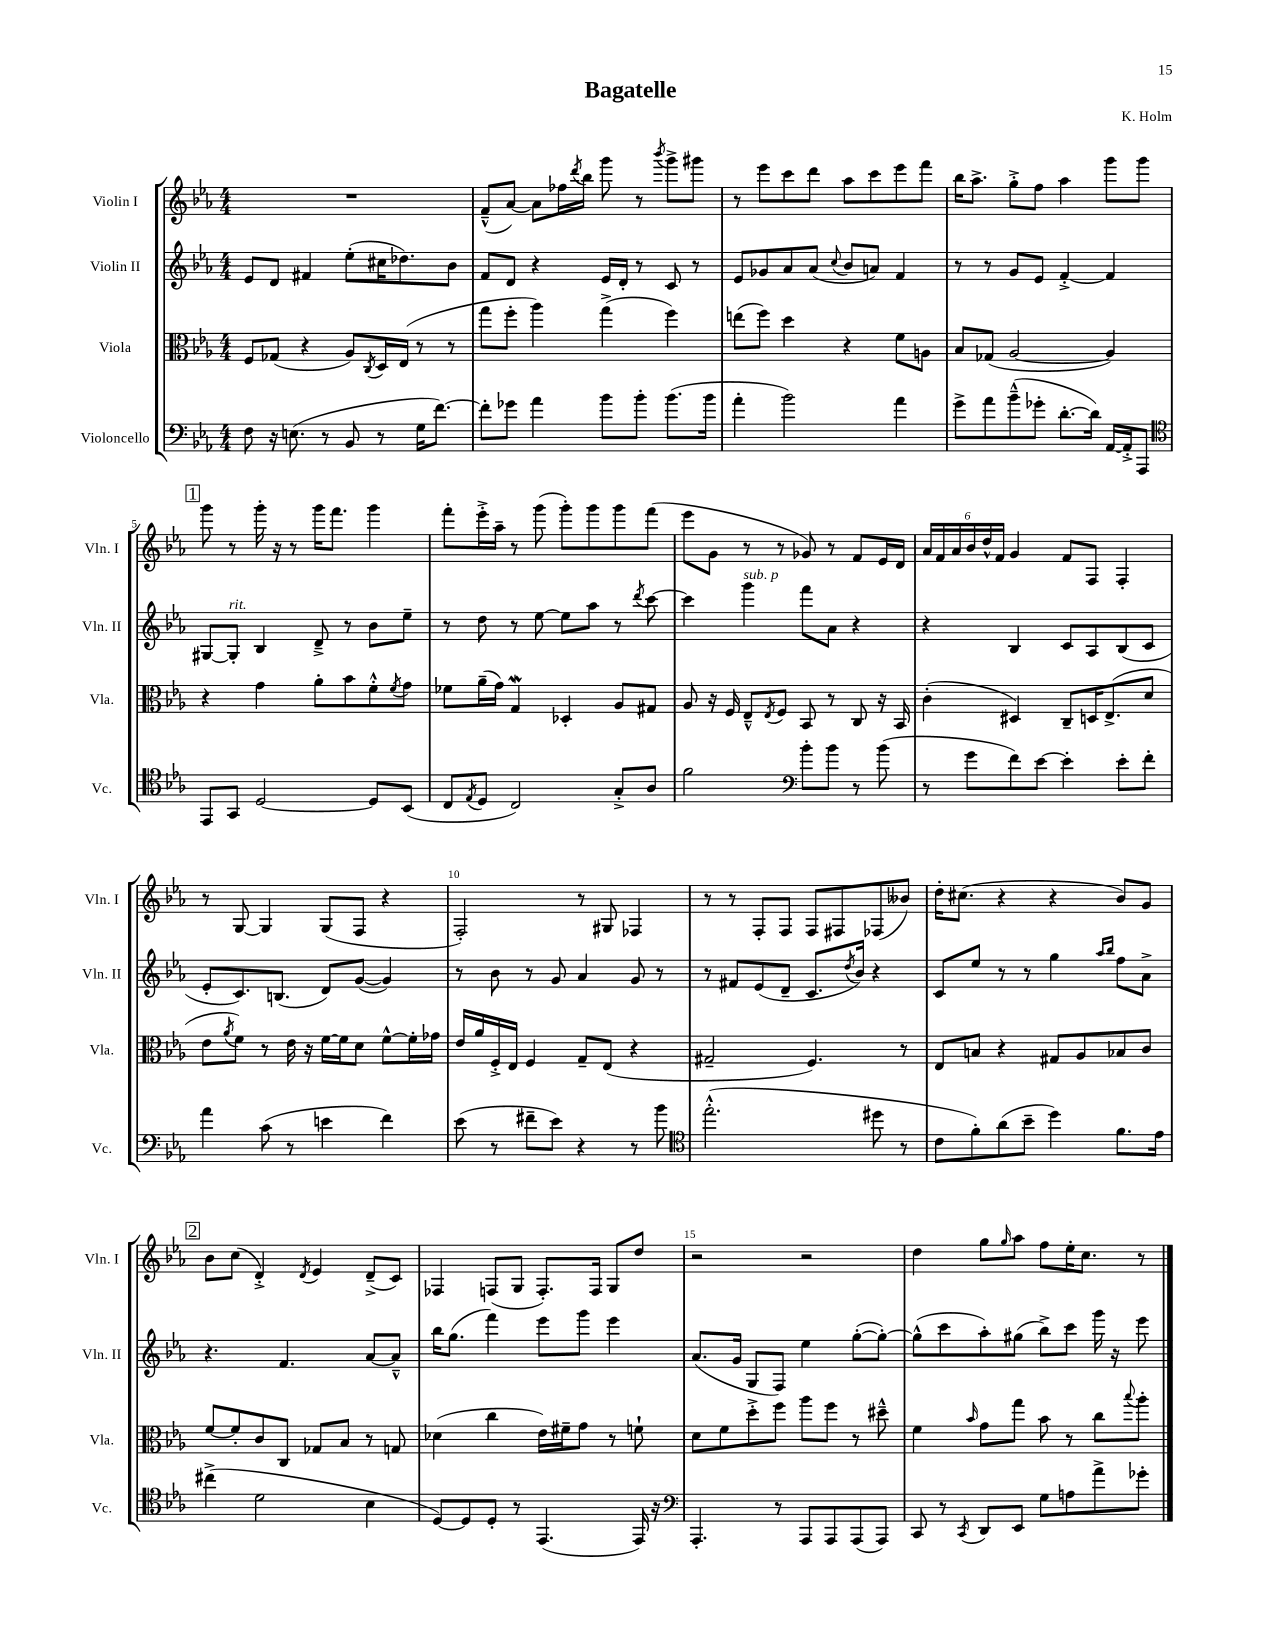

**kern	**kern	**kern	**kern
*staff4	*staff3	*staff2	*staff1
*clefF4	*clefC3	*clefG2	*clefG2
*k[b-e-a-]	*k[b-e-a-]	*k[b-e-a-]	*k[b-e-a-]
*M4/4	*M4/4	*M4/4	*M4/4
8F\	8F/L	8e-/L	1r
16r	(8G-/J	8d/J	.
(8.E\	.	.	.
.	4r	4f#/	.
8r	.	.	.
8BB-/	8A-/L)	(8ee-'\L	.
.	8qC/	.	.
8r	16D/L	16cc#\K	.
.	(16E-/JJ	8.dd-\)	.
16G\LK	8r	.	.
[8.f\J)	.	.	.
.	8r	8b-\J	.
=	=	=	=
8f'\]L	8gg\L	8f/L	(8f~^^/L
8g-\J	8ff'\J	8d/J	[8a-/J)
4a-\	4aa-\)	4r	8a-\]L
.	.	.	16ff-\L
.	.	.	8qddd/
.	.	.	16bb-\JJ
8b-\L	(4gg^\	16e-/LL	8ggg\
.	.	16d'/JJ	.
8b-'\J	.	8r	8r
.	.	.	8qbbb-/
(8.b-\L	4ff\)	8c/	8ggg^\L
.	.	8r	8ggg#\J
16b-\Jk	.	.	.
=	=	=	=
4a-'\	(8ee\L	8e-/L	8r
.	8ff\J)	8g-/	8eee-\L
2b-\)	4dd\	8a-/	8ccc\
.	.	(8a-/J	8ddd\J
.	.	8qqcc/	.
.	4r	8b-/L	8aa-\L
.	.	8a/J)	8ccc\
4a-\	8f\L	4f/	8eee-\
.	8A\J	.	8fff\J
=	=	=	=
8g^\L	8B-/L	8r	16bb-\LK
.	.	.	8.aa-^\J
8a-\	(8G-/J	8r	.
(8b-~^^\	[2A-/	8g/L	8gg'^\L
8g-'\J	.	8e-/J	8ff\J
[8.d'\L	.	[4f'^/	4aa-\
16d\]Jk)	.	.	.
[16AA-/LL	4A-/])	4f/]	8ggg\L
16AA-'^/]J	.	.	.
8AAA-/J	.	.	8ggg\J
=	=	=	=
*clefC4	*	*	*
8EE-/L	4r	[8G#/L	8ggg\
8GG/J	.	8G#'/]J	8r
[2D/	4g\	4B-/	16ggg'\
.	.	.	16r
.	.	.	8r
.	8a-'\L	8d~^/	16ggg\LK
.	.	.	8.fff\J
.	8b-\	8r	.
8D/]L	8f'^^\	8b-\L	4ggg\
.	8qf/	.	.
(8BB-/J	8g\J	8ee-~\J	.
=	=	=	=
8C/L	8f-\L	8r	8fff'\L
8qE-/	.	.	.
8D/J	(16a-~\L	8dd\	16eee-'^\L
.	16g\JJ)	.	16aa-~\JJ
2C/)	4G/	8r	8r
.	.	[8ee-\	(8ggg\
.	4D-'/	8ee-\]L	8ggg'\L)
.	.	8aa-\J	8ggg\
8G'^/L	8A-/L	8r	8ggg\
.	.	8qddd/	.
8A-/J	8G#/J	[8ccc\	(8fff\J
=	=	=	=
2f\	8A-/	4ccc\]	8eee-\L
.	16r	.	8g\J
.	16F/	.	.
.	8E-~^^/L	4ggg\	8r
.	8qE-/	.	.
.	8F/J	.	8r
*clefF4	*	*	*
8b-'\L	8BB-/	8fff\L	8g-/)
8b-\J	8r	8a-\J	8r
8r	8C/	4r	8f/L
(8b-\	16r	.	16e-/L
.	16BB-/	.	16d/JJ
=	=	=	=
8r	(4c'\	4r	24a-/LL
.	.	.	24f/
.	.	.	24a-/
8g\L	.	.	24b-/
.	.	.	24dd^^/
.	.	.	24f/JJ
8f\)	4D#/)	4B-/	4g/
[8e-\J	.	.	.
4e-'\]	8C~/L	8c/L	8f/L
.	16D/K	8A-/	8F/J
.	(8.E-^/	.	.
8e-'\L	.	(8B-/	4F'/
8f'\J	8d/J	8c/J	.
=	=	=	=
4a-\	8e-\L	8e-'/L	8r
.	8qa-/	.	.
.	8f\J)	8.c/)	[8G/
(8c\	8r	.	4G/]
.	.	(8.B/J	.
8r	16e-\	.	.
.	16r	.	.
4e\	[16f\LL	8d/L)	(8G/L
.	16f\]J	.	.
.	8d\J	([8g/J	8F/J
4f\)	[8f^^\L	4g/])	4r
.	16f'\]L	.	.
.	16g-\JJ	.	.
=	=	=	=
(8e-\	16e-/LL	8r	2F'/)
.	16a-/	.	.
8r	16F'^/	8b-\	.
.	16E-/JJ	.	.
8f#~\L	4F/	8r	.
8e-\J)	.	8g/	.
4r	8G~/L	4a-/	8r
.	(8E-/J	.	8G#/
8r	4r	8g/	4F-/
8b-\	.	8r	.
=	=	=	=
*clefC4	*	*	*
(2.ee-'^^\	2G#~/	8r	8r
.	.	8f#/L	8r
.	.	(8e-/	8F'/L
.	.	8d~/J	8F/J
.	4.F/)	8.c/L	8F/L
.	.	.	8F#/
.	.	8qdd/	.
.	.	16b-/Jk)	.
8dd#\	.	4r	(8F-/
8r	8r	.	8b--/J)
=	=	=	=
8c\L	8E-/L	8c/L	16dd'\LK
.	.	.	(8.cc#\J
8f'\)	8B/J	8ee-/J	.
(8a-\	4r	8r	4r
8b-~\J	.	8r	.
4dd\)	8G#/L	4gg\	4r
.	8A-/	.	.
.	.	16qqaa-/LL	.
.	.	16qqbb-/JJ	.
8.f\L	8B-/	8ff\L	8b-/L)
.	8c/J	8a-^\J	8g/J
16e-\Jk	.	.	.
=	=	=	=
(4cc#^\	[8f/L	4.r	8b-\L
.	8f'/]	.	(8cc\J
2d\	8c/	.	4d'^/)
.	8C/J	4.f/	.
.	.	.	8qd/
.	8G-/L	.	4e-/
.	8B-/J	.	.
4B-\	8r	[8a-/L	(8d~^/L
.	8G/	8a-~^^/]J	8c/J)
=	=	=	=
[8D/L)	(4d-\	16bb-\LK	4F-/
.	.	(8.gg\J	.
8D/]	.	.	.
8D'/J	4cc\	4fff\)	(8F/L
8r	.	.	8G/J
(4.EE-/	16e-\LL)	8eee-\L	8.F'/L)
.	16f#~\J	.	.
.	8g\J	8ggg\J	.
.	.	.	16F/Jk
.	8r	4eee-\	8G/L
16EE-/)	8f`\	.	8dd/J
16r	.	.	.
=	=	=	=
*clefF4	*	*	*
4.AAA-'/	8d\L	(8.a-/L	2r
.	8f\	.	.
.	.	16g/Jk	.
.	8dd'^\	8G/L	.
8r	8ff\J	8F/J)	.
8AAA-/L	8aa-\L	4ee-\	2r
8AAA-/	8ff\J	.	.
(8AAA-/	8r	([8gg'\L	.
8AAA-/J)	8dd#~^^\	8gg'\_J)	.
=	=	=	=
8CC/	4f\	(8gg^^\]L	4dd\
8r	.	8ccc\	.
8qCC/	16qqb-/	.	.
8DD/L	8g\L	8aa-'\)	8gg\L
.	.	.	16qqgg/
8EE-/J	8gg\J	(8gg#\J	8aa-\J
8G\L	8b-\	8bb-^\L)	8ff\L
8A\	8r	8ccc\J	16ee-'\K
.	.	.	8.cc\J
8a-^\	8cc\L	16ggg\	.
.	.	16r	.
.	8qqbb-/	.	.
8g-'\J	8aa-'\J	8eee-\	8r
==	==	==	==
*-	*-	*-	*-
